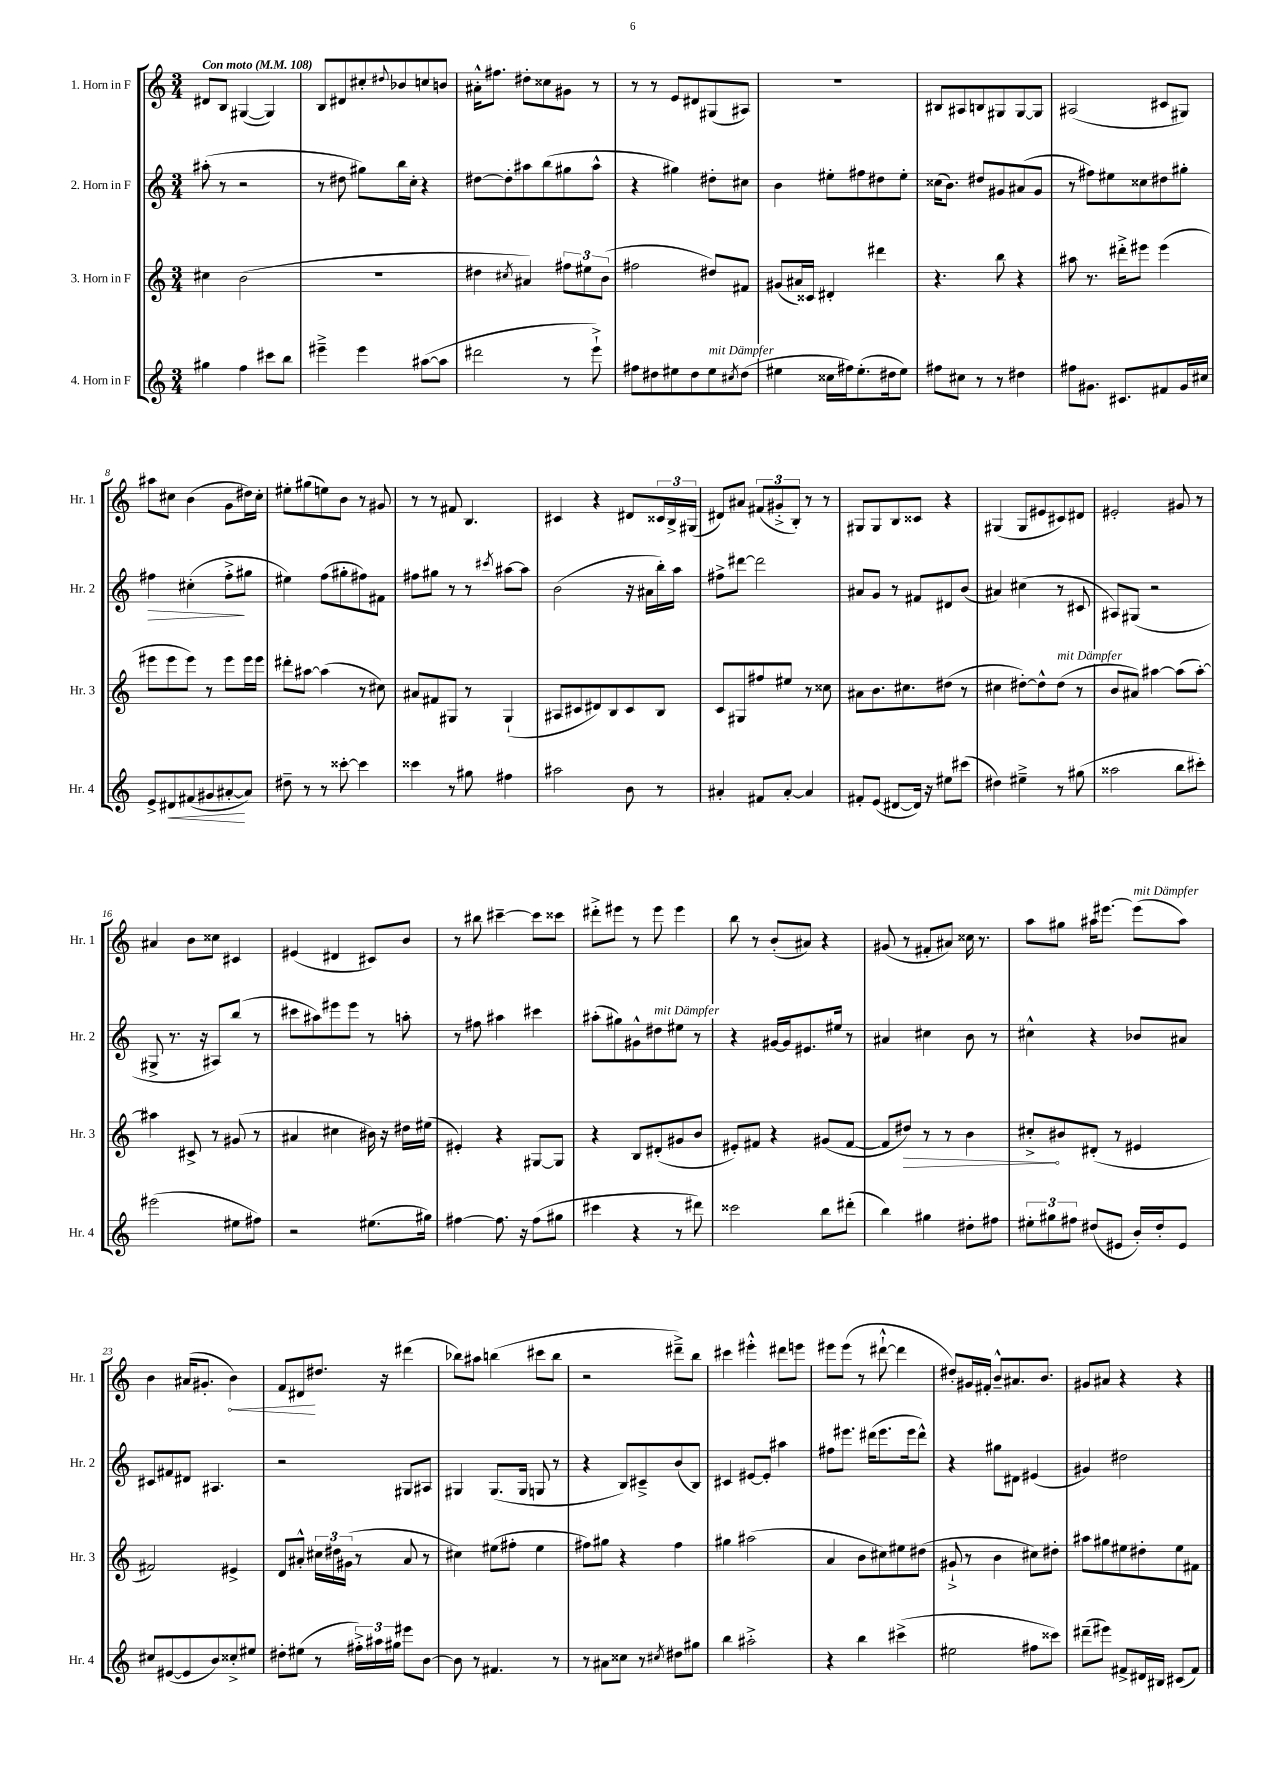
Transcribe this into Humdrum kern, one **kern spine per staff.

**kern	**kern	**kern	**kern
*staff4	*staff3	*staff2	*staff1
*clefG2	*clefG2	*clefG2	*clefG2
*k[]	*k[]	*k[]	*k[]
*M3/4	*M3/4	*M3/4	*M3/4
*MM108	*MM108	*MM108	*MM108
4gg#\	4cc#\	(8aa#'\	8d#/L
.	.	8r	8B/J
4ff\	(2b\	2r	([4G#/
8ccc#\L	.	.	4G#/])
8bb\J	.	.	.
=	=	=	=
4eee#~^\	2.r	8r	8B/L
.	.	8dd#\	8d#/
4eee#\	.	8gg#\L)	8cc#'/
.	.	.	8qqdd#/
.	.	16bb\L	8b-/
.	.	16cc'\JJ	.
([8aa#\L	.	4r	8cc/
8aa#\]J	.	.	8b/J
=	=	=	=
2ddd#\	4dd#\	[8dd#\L	16a#'^^\LK
.	.	.	8.ff#\J
.	.	8dd#'\]	.
.	8qcc#/	.	.
.	4a#/)	8aa#\	8dd#'\L
.	.	(8bb\	8cc##\
8r	12ff#\L	8gg#\	8g#\J
.	12ee#\	.	.
8eee`^\)	.	8aa#^^\J	8r
.	(12b\J	.	.
=	=	=	=
8ff#\L	2ff#\	4r	8r
8dd#\	.	.	8r
8ee#\	.	4gg#\)	8e/L
8dd#\	.	.	8d#/
8ee#\	8dd#/L)	8dd#'\L	(8G#/
8qcc#/	.	.	.
(8dd#\J	8f#/J	8cc#\J	8A#/J)
=	=	=	=
4ee#\	(8g#/L	4b\	2.r
.	16a#/L)	.	.
.	16c##/JJ	.	.
16cc##\LL	4d#'/	8ee#'\L	.
16ff#\J)	.	.	.
(8.ee#'\	.	8ff#\	.
.	4ddd#\	8dd#\	.
16dd#\k	.	.	.
8ee#\J)	.	8ee#'\J	.
=	=	=	=
8ff#\L	4.r	(16cc##\LK	8B#/L
.	.	8.b\J)	.
8cc#\J	.	.	8A#/
8r	.	8dd#/L	8B/
8r	8bb\	8g#/	8G#/
4dd#\	4r	(8a#/	[8G#/
.	.	8g#/J	8G#/]J
=	=	=	=
8ff#\L	8aa#\	8r	(2A#/
8.g#\J	8.r	8ff#\L)	.
.	.	8ee#\	.
8.c#/L	16ddd#'^\LK	.	.
.	8eee#\J	8cc##\	.
8f#/	(4eee#\	8dd#\	8c#/L
16g#/L	.	8gg#'\J	8G#/J)
16cc#/JJ	.	.	.
=	=	=	=
8e^/L	8eee#\L	4ff#\	8aa#\L
8d#/	8eee#\	.	8cc#\J
(8f#/	8eee#\J)	(4cc#'\	(4b\
8g#/	8r	.	.
[8a#'/	8eee#\L	8ff#'^\L	8g\L
8a#/]J)	16eee#\L	8gg#\J	16dd#\L)
.	16eee#\JJ	.	16cc#'\JJ
=	=	=	=
8dd#~\	8ddd#'\L	4ee#\)	8ee#'\L
8r	[8aa#\J	.	(8gg#\
8r	(4aa#\]	(8ff\L	8ee\)
[8ccc##'\	.	8gg#'\	8b\J
4ccc##\]	8r	8ff#\)	8r
.	8cc#\)	8f#\J	8g#/
=	=	=	=
4ccc##\	8a#/L	8ff#\L	8r
.	8f#/	8gg#\J	8r
8r	8G#/J	8r	8f#/
8gg#\	8r	8r	4.B/
.	.	8qccc#/	.
4ff#\	(4G#`/	[8aa#\L	.
.	.	8aa#\]J	.
=	=	=	=
2aa#\	8A#/L	(2b\	4c#/
.	8c#/	.	.
.	8d#/)	.	4r
.	8B/	.	.
8b\	8c#/	16r	8d#/L
.	.	16a#\LL	.
8r	8B/J	16bb'\)	24c##/L
.	.	.	24B^/
.	.	16aa\JJ	.
.	.	.	(24G#/JJ
=	=	=	=
4a#'/	8c/L	8ff#^\L	8d#/L)
.	8G#/	[8ddd#\J	8a#/J
8f#/L	8ff#/	2ddd#\]	(12f#/L
.	.	.	12g#'^/
[8a#'/J	8ee#/J	.	.
.	.	.	12B'/J)
4a#/]	8r	.	8r
.	8cc##\	.	8r
=	=	=	=
8f#'/L	8a#\L	8a#/L	8G#/L
(8e/J	8.b\	8g/J	8G#/
[8d#/L	.	8r	8B/
.	8.cc#\	.	.
16d#/]Jk)	.	8f#/L	8c##/J
16r	.	.	.
8ee#\L	(8dd#\J	8d#/	4r
(8ccc#\J	8r	(8b/J	.
=	=	=	=
4dd#\)	4cc#\	4a#/)	(4G#/
4ee#~^\	[8dd#'\L)	(4cc#\	8G#/L
.	8dd#^^\]	.	8e#/
8r	(8dd#\J	8r	8c#/)
(8gg#\	8r	8c#/	8d#/J
=	=	=	=
2aa##\	8b/L	8A#/L)	2e#'/
.	8a#/J)	(8G#/J	.
.	[4aa#\	2r	.
8bb\L	(8aa#\]L	.	8g#/
8ccc#'\J)	[8aa#'\J)	.	8r
=	=	=	=
(2eee#\	4aa#\]	8G#^/	4a#/
.	.	8.r	.
.	8c#^/	.	8b\L
.	.	16r	.
.	8r	8A#/L)	8cc##\J
8ee#\L	(8g#/	(8bb/J	4c#/
8ff#\J)	8r	8r	.
=	=	=	=
2r	4a#/	8ccc#\L	(4e#/
.	.	8aa#\)	.
.	4cc#\	8eee#\	4d#/
.	.	8eee#\J	.
(8.ee#\L	16b#\)	8r	8c#/L)
.	16r	.	.
.	16dd#\LL	8aa'\	8b/J
16gg#\Jk)	(16ee#\JJ	.	.
=	=	=	=
[4ff#\	4e#'/)	8r	8r
.	.	8ff#\	8bb#\
8.ff#\]	4r	4aa#\	[4ccc#~\
16r	.	.	.
(8ff#\L	[8G#/L	4ccc#\	8ccc#\]L
8gg#\J	8G#/]J	.	8ccc##\J
=	=	=	=
4ccc#\	4r	(8aa#'\L	8ddd#'^\L
.	.	8gg#\)	8eee#\J
4r	8B/L	8g#^^\	8r
.	(8d#'/	8dd#\	8eee#\
8r	8g#/	8ee#\J	4eee#\
8ddd#\)	8b/J	8r	.
=	=	=	=
2ccc##\	8e#'/L)	4r	8bb\
.	8f#/J	.	8r
.	4r	[16g#/LL	(8b'/L
.	.	16g#/]J	.
.	.	8.e#/	8a#/J)
8bb\L	(8g#/L	.	4r
.	.	16ee#/Jk	.
(8ddd#'\J	[8f#/J	8r	.
=	=	=	=
4bb\)	8f#/]L	4a#/	(8g#/
.	8dd#/J)	.	8r
4gg#\	8r	4cc#\	8f#'/L
.	8r	.	8a#/J)
8dd#'\L	4b\	8b\	16cc##\
.	.	.	8.r
8ff#\J	.	8r	.
=	=	=	=
12ee#'\L	8cc#'^/L	4cc#^^\	8aa\L
12gg#\	.	.	.
.	8b#/	.	8gg#\J
12ff#\J	.	.	.
(8dd#/L	(8d#'/J	4r	16aa#\LK
.	.	.	[8.eee#\J
8e#/J	8r	.	.
16b'/LL)	4e#/	8b-/L	(8eee#\]L
16dd#'/J	.	.	.
8e#/J	.	8a#/J	8aa#\J)
=	=	=	=
8cc#/L	2f#/)	8c#/L	4b\
([8e#/	.	8f#/	.
8e#/]	.	8d#/J	(16a#/LK
.	.	.	8.g#'/J
8b/)	.	4.A#/	.
8cc##'^/	4e#^/	.	4b\)
8ee#/J	.	.	.
=	=	=	=
8dd#'\L	8d/L	2r	8f/L
(8ee#\J	8a#'^^/J	.	8d#/
8r	24cc#\LL	.	8.dd#/J
.	24dd#\	.	.
.	(24g#\JJ	.	.
24ff#'^\LL)	8r	.	.
24aa#\	.	.	.
.	.	.	16r
24gg#\JJ	.	.	.
8eee#\L	8a#/	8G#/L	(4ddd#\
[8b\J	8r	8A#/J	.
=	=	=	=
8b\]	4cc#\)	4G#/	8bb-\L)
8r	.	.	8aa#\J
4.f#/	(8ee#\L	(8.G#/L	(4bb\
.	8ff#'\J	.	.
.	.	16G#/Jk	.
.	4ee#\	8G/	8ccc#\L
8r	.	8r	8bb\J
=	=	=	=
8r	8ff#\L)	4r	2r
8a#\L	8gg#\J	.	.
8cc##\J	4r	8B/L)	.
8r	.	8c#~^/	.
8qcc#/	.	.	.
8dd#\L	4ff#\	(8b/	8ddd#~^\L)
8gg#\J	.	8B/J)	8bb\J
=	=	=	=
4bb\	4gg#\	4c#/	4ccc#\
2aa#'^\	(2aa#\	[8e#/L	4eee#'^^\
.	.	8e#'/]J	.
.	.	4aa#\	8ddd#\L
.	.	.	8eee\J
=	=	=	=
4r	4a/	8ff#\L	8eee#\L
.	.	8.eee#\J	(8eee#\J
4bb\	8b\L	.	8r
.	.	(16ddd#\LK	.
.	8cc#\)	8.eee#\	[8ddd#`^^\
(4ccc#^\	8ee#\	.	4ddd#\]
.	.	16eee#\k	.
.	(8dd#\J	8ddd#^^\J)	.
=	=	=	=
2ee#\	8g#`^/	4r	8dd#'/L)
.	8r	.	16g#/L
.	.	.	16f#'/JJ
.	4b\	8gg#\L	8b~^^/L
.	.	8d#\J	8.a#/
8ff#\L	8cc#\L)	(4e#/	.
.	.	.	8.b/J
8ccc##\J)	8dd#'\J	.	.
=	=	=	=
(8ddd#~\L	8aa#\L	4g#/)	8g#/L
8eee#\J)	8gg#\	.	8a#/J
8f#^/L	8ee#\	2dd#\	4r
16d#/L	8dd#'\	.	.
16B#/JJ	.	.	.
(8c#/L	8ee#\	.	4r
8f#/J)	8f#\J	.	.
==	==	==	==
*-	*-	*-	*-
